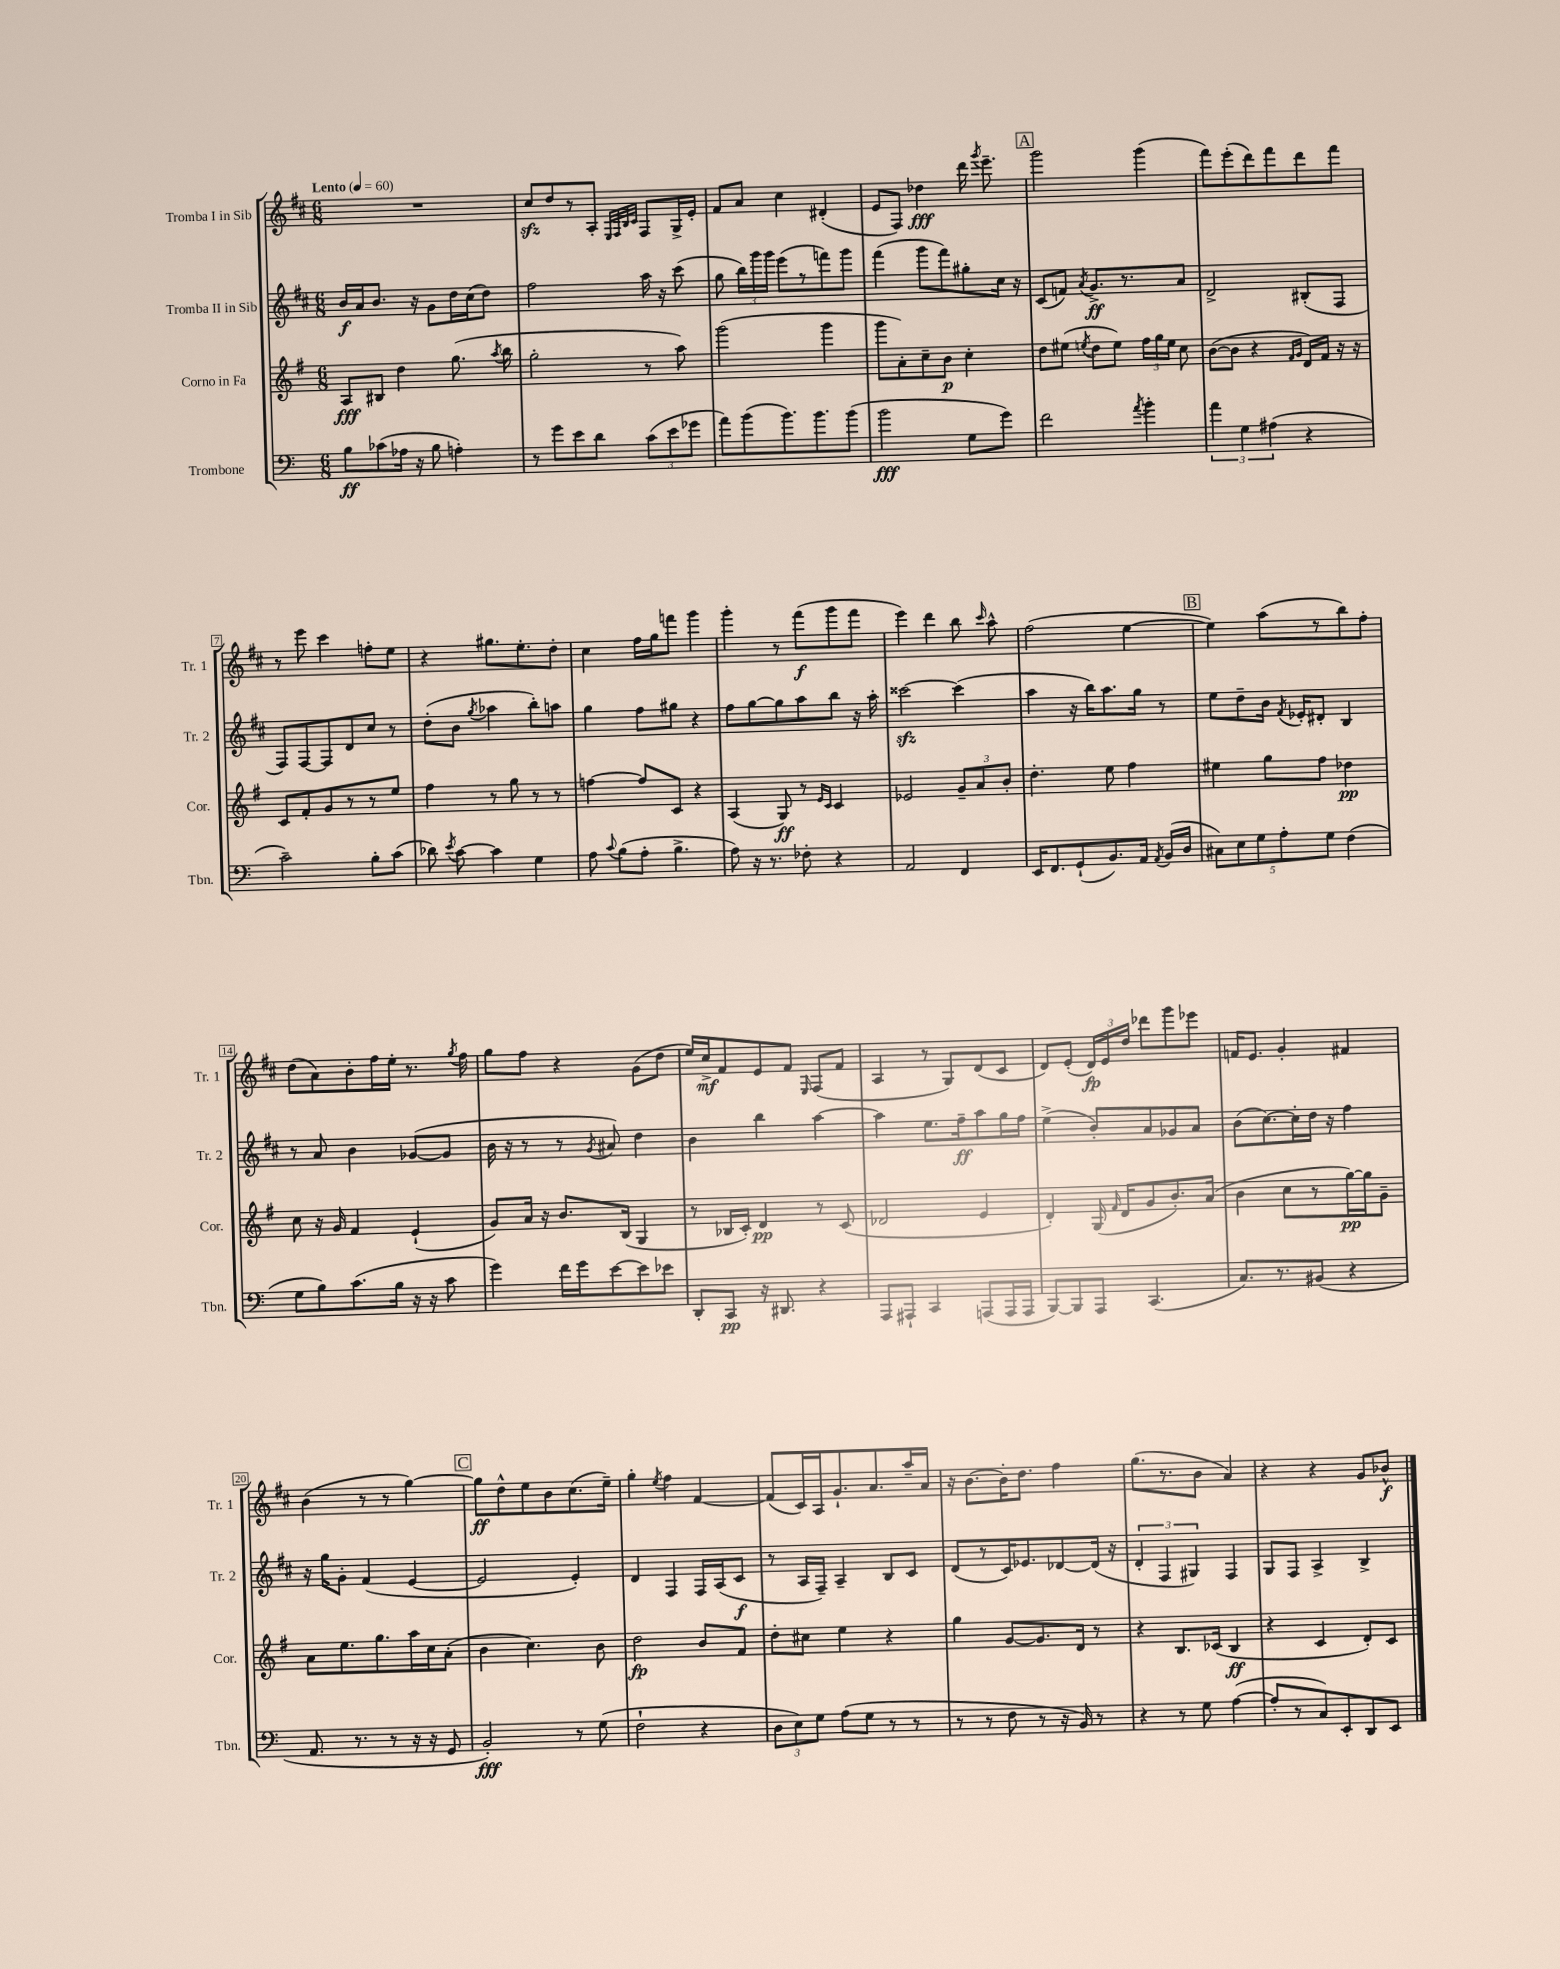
<<
\new StaffGroup <<
\new Staff = "s0" \with { instrumentName = "Tromba I in Sib" shortInstrumentName = "Tr. 1" } {
    \clef treble \key d \major \numericTimeSignature \time 6/8 \tempo "Lento" 4 = 60
    \autoBeamOff R2. |
    cis''8[\sfz d''8 r8 a8]-. \grace { e32[ fis32 b32 cis'32] } fis8[ g16-> e'16]-. |
    fis'8[ a'8] cis''4 dis'4-.( |
    e'8[ fis8]) des''4\fff d'''16 \acciaccatura { g'''8 } e'''8.-- |
    \mark \markup { \box "A" } g'''2 g'''4( |
    fis'''8[) e'''8-.( d'''8) fis'''8 d'''8 fis'''8] |
    r8 e'''8 cis'''4 f''8[-. e''8] |
    r4 gis''8.[ e''8.-. d''8]-. |
    cis''4 fis''16[ g''16 f'''8] g'''4 |
    g'''4-. r8 fis'''8[\f( g'''8 fis'''8] |
    e'''4) d'''4 b''8 \grace { cis'''16 } a''8-^ |
    fis''2( e''4~ |
    \mark \markup { \box "B" } e''4) a''8[( r8 b''8) fis''8]-. |
    d''8[( a'8) b'8-. fis''16 e''16]-. r8. \acciaccatura { g''8 } fis''16 |
    g''8[ fis''8] r4 g'8[( d''8] |
    e''16[) cis''16->\mf fis'8 e'8 fis'8] \grace { e16 } fis8[( fis'8] |
    a4 r8 g8[) d'8( cis'8] |
    d'8[) e'8]-.( \tuplet 3/2 { d'16[\fp) e'16 d''16] } des'''8[ g'''8 ees'''8] |
    f'16[ e'8.] g'4-. fis'4 |
    b'4( r8 r8 g''4~) |
    \mark \markup { \box "C" } g''8[\ff d''8-^ e''8 b'8 cis''8.( e''16]--) |
    g''4-. \acciaccatura { e''8 } fis''4 fis'4~ |
    fis'8[( cis'16) a16 g'8.-! a'8. a''16-- a'16] |
    r16 b'8.[~ b'16-. d''8.] fis''4 |
    g''8.[( r8. b'8] a'4) |
    r4 r4 g'8[ bes'8]-^\f \bar "|." |
}
\new Staff = "s1" \with { instrumentName = "Tromba II in Sib" shortInstrumentName = "Tr. 2" } {
    \clef treble \key d \major \numericTimeSignature \time 6/8
    \autoBeamOff b'16[\f a'16 b'8.] r16 g'8[ d''16 cis''16( d''8]) |
    fis''2 a''16 r16 cis'''8( |
    g''8 \tuplet 3/2 { b''16[) g'''16 g'''16] } e'''8[( r8 f'''8) g'''8] |
    fis'''4( g'''8[ fis'''8) gis''8-. cis''16] r16 |
    \mark \markup { \box "A" } cis'8[( f'8]) \acciaccatura { a'8 } g'8.[->\ff r8. a'8] |
    d'2-> bis8[-.( fis8] |
    fis8[) fis8~ fis8 d'8 cis''8] r8 |
    d''8[-.( b'8] \acciaccatura { g''8 } aes''4 b''8[-.) a''8] |
    g''4 fis''8[ gis''8] r4 |
    fis''8[ g''8~ g''8 a''8 b''8] r16 a''16-. |
    cisis'''2~\sfz cisis'''4( |
    a''4 r16 b''16[) a''8. g''16] r8 |
    \mark \markup { \box "B" } e''8[ d''8-- b'16] \acciaccatura { fis'8 } ees'16[-. dis'8]-. b4 |
    r8 a'8 b'4 ges'8[~( ges'8] |
    b'16 r16 r8 r8 \acciaccatura { g'8 } ais'8) d''4 |
    b'4 b''4 a''4~ |
    a''4 e''8.[ fis''16--\ff a''8 g''16 fis''16] |
    e''4->( b'8[-.) a'8 ges'8 a'8] |
    b'8[( cis''8.~) cis''16-. d''16] r16 fis''4 |
    r16 g''16[ g'8]-. fis'4( e'4~ |
    \mark \markup { \box "C" } e'2 e'4-.) |
    d'4 fis4 fis16[ a16( cis'8]\f |
    r8 a16[ fis16]--) a4-- b8[ cis'8] |
    d'8[( r8 cis'16) ees'8. des'8~ des'16]( r16 |
    \tuplet 3/2 { d'4-. fis4 gis4) } fis4 |
    g8[ fis8] a4-> b4-> \bar "|." |
}
\new Staff = "s2" \with { instrumentName = "Corno in Fa" shortInstrumentName = "Cor." } {
    \clef treble \key g \major \numericTimeSignature \time 6/8
    \autoBeamOff a8[\fff bis8] d''4 g''8.( \acciaccatura { a''8 } b''16 |
    g''2-. r8 a''8) |
    g'''2( g'''4 |
    g'''8[ a'8-.) c''8-- b'8]\p c''4-. |
    \mark \markup { \box "A" } d''8[ eis''8]( \acciaccatura { e''8 } d''8[ e''8]) \tuplet 3/2 { fis''16[ g''16 e''16] } c''8 |
    b'8[~( b'8] r4 \grace { fis'16[ g'16] } d'16[) fis'16] r16 r16 |
    c'8[ fis'8-. g'8 r8 r8 e''8] |
    fis''4 r8 g''8 r8 r8 |
    f''4~ f''8[ c'8] r4 |
    a4( g8\ff) r8 \grace { e'16[ c'16] } c'4 |
    ees'2 \tuplet 3/2 { g'8[-- a'8 b'8]-. } |
    d''4.-. e''8 fis''4 |
    \mark \markup { \box "B" } eis''4 g''8[ fis''8] des''4\pp |
    c''8 r16 g'16 fis'4 e'4-!( |
    g'8[) a'16] r16 b'8.[ b16]( g4 |
    r8 bes16[ c'16]-.) d'4\pp r8 c'8( |
    des'2 e'4 |
    d'4-.) g16( \grace { fis'16 } d'16[ g'8 b'8.-.) a'16]( |
    b'4 c''8[ r8 g''16~\pp) g''16 g'8]-- |
    a'8[ e''8. g''8. a''16 c''16 a'8]-.( |
    \mark \markup { \box "C" } b'4 c''4.) b'8 |
    d''2\fp b'8[ fis'8] |
    d''8[-. cis''8] e''4 r4 |
    g''4 g'8[~ g'8. d'16] r8 |
    r4 b8.[ ces'16]( b4\ff |
    r4 c'4 d'8[-.) c'8] \bar "|." |
}
\new Staff = "s3" \with { instrumentName = "Trombone" shortInstrumentName = "Tbn." } {
    \clef bass \key c \major \numericTimeSignature \time 6/8
    \autoBeamOff b8[\ff ces'8( aes16] r16 b8 a4-.) |
    r8 g'8[ e'8 d'8] \tuplet 3/2 { c'8[( e'8 ges'8] } |
    a'8[) b'8( b'8.) b'8. b'8]( |
    b'2\fff g8[ g'8]) |
    \mark \markup { \box "A" } f'2 \acciaccatura { a'8 } b'4-. |
    \tuplet 3/2 { a'4 g4 ais4( } r4 |
    c'2--) b8[-. c'8]( |
    des'8) \acciaccatura { e'8 } c'8~ c'4 g4 |
    a8 \appoggiatura { c'8 } b8[( a8]-. b4.-> |
    a8) r16 r8. fes8-. r4 |
    a,2 f,4 |
    e,16[ f,8. g,8-!( b,8.) a,16] \acciaccatura { a,8 } b,16[( d16] |
    \mark \markup { \box "B" } \tuplet 5/4 { cis8[) e8 g8 a8-. g8] } f4( |
    g8[ b8) c'8.( b16] r16 r16 c'8 |
    g'4) f'16[ g'16 e'8~ e'8 ees'8] |
    d,8[-. c,8]\pp r16 dis,8. r4 |
    a,,8[ ais,,8]-! c,4 a,,8[( a,,16 a,,16] |
    b,,8[~) b,,8 a,,8] c,4.( |
    c8.[) r8. bis,8]( r4 |
    a,8. r8. r8 r16 r16 g,8 |
    \mark \markup { \box "C" } b,2-.\fff) r8 g8( |
    f2-! r4 |
    \tuplet 3/2 { d8[ e8) g8] } a8[( g8] r8 r8 |
    r8 r8 f8 r8 r16 b,16) r8 |
    r4 r8 g8 a4~( |
    a8[-. r8 c8) e,8-. d,8 e,8] \bar "|." |
}
>>
>>
\layout { \context { \Score \override BarNumber.stencil = #(make-stencil-boxer 0.1 0.3 ly:text-interface::print) } }
